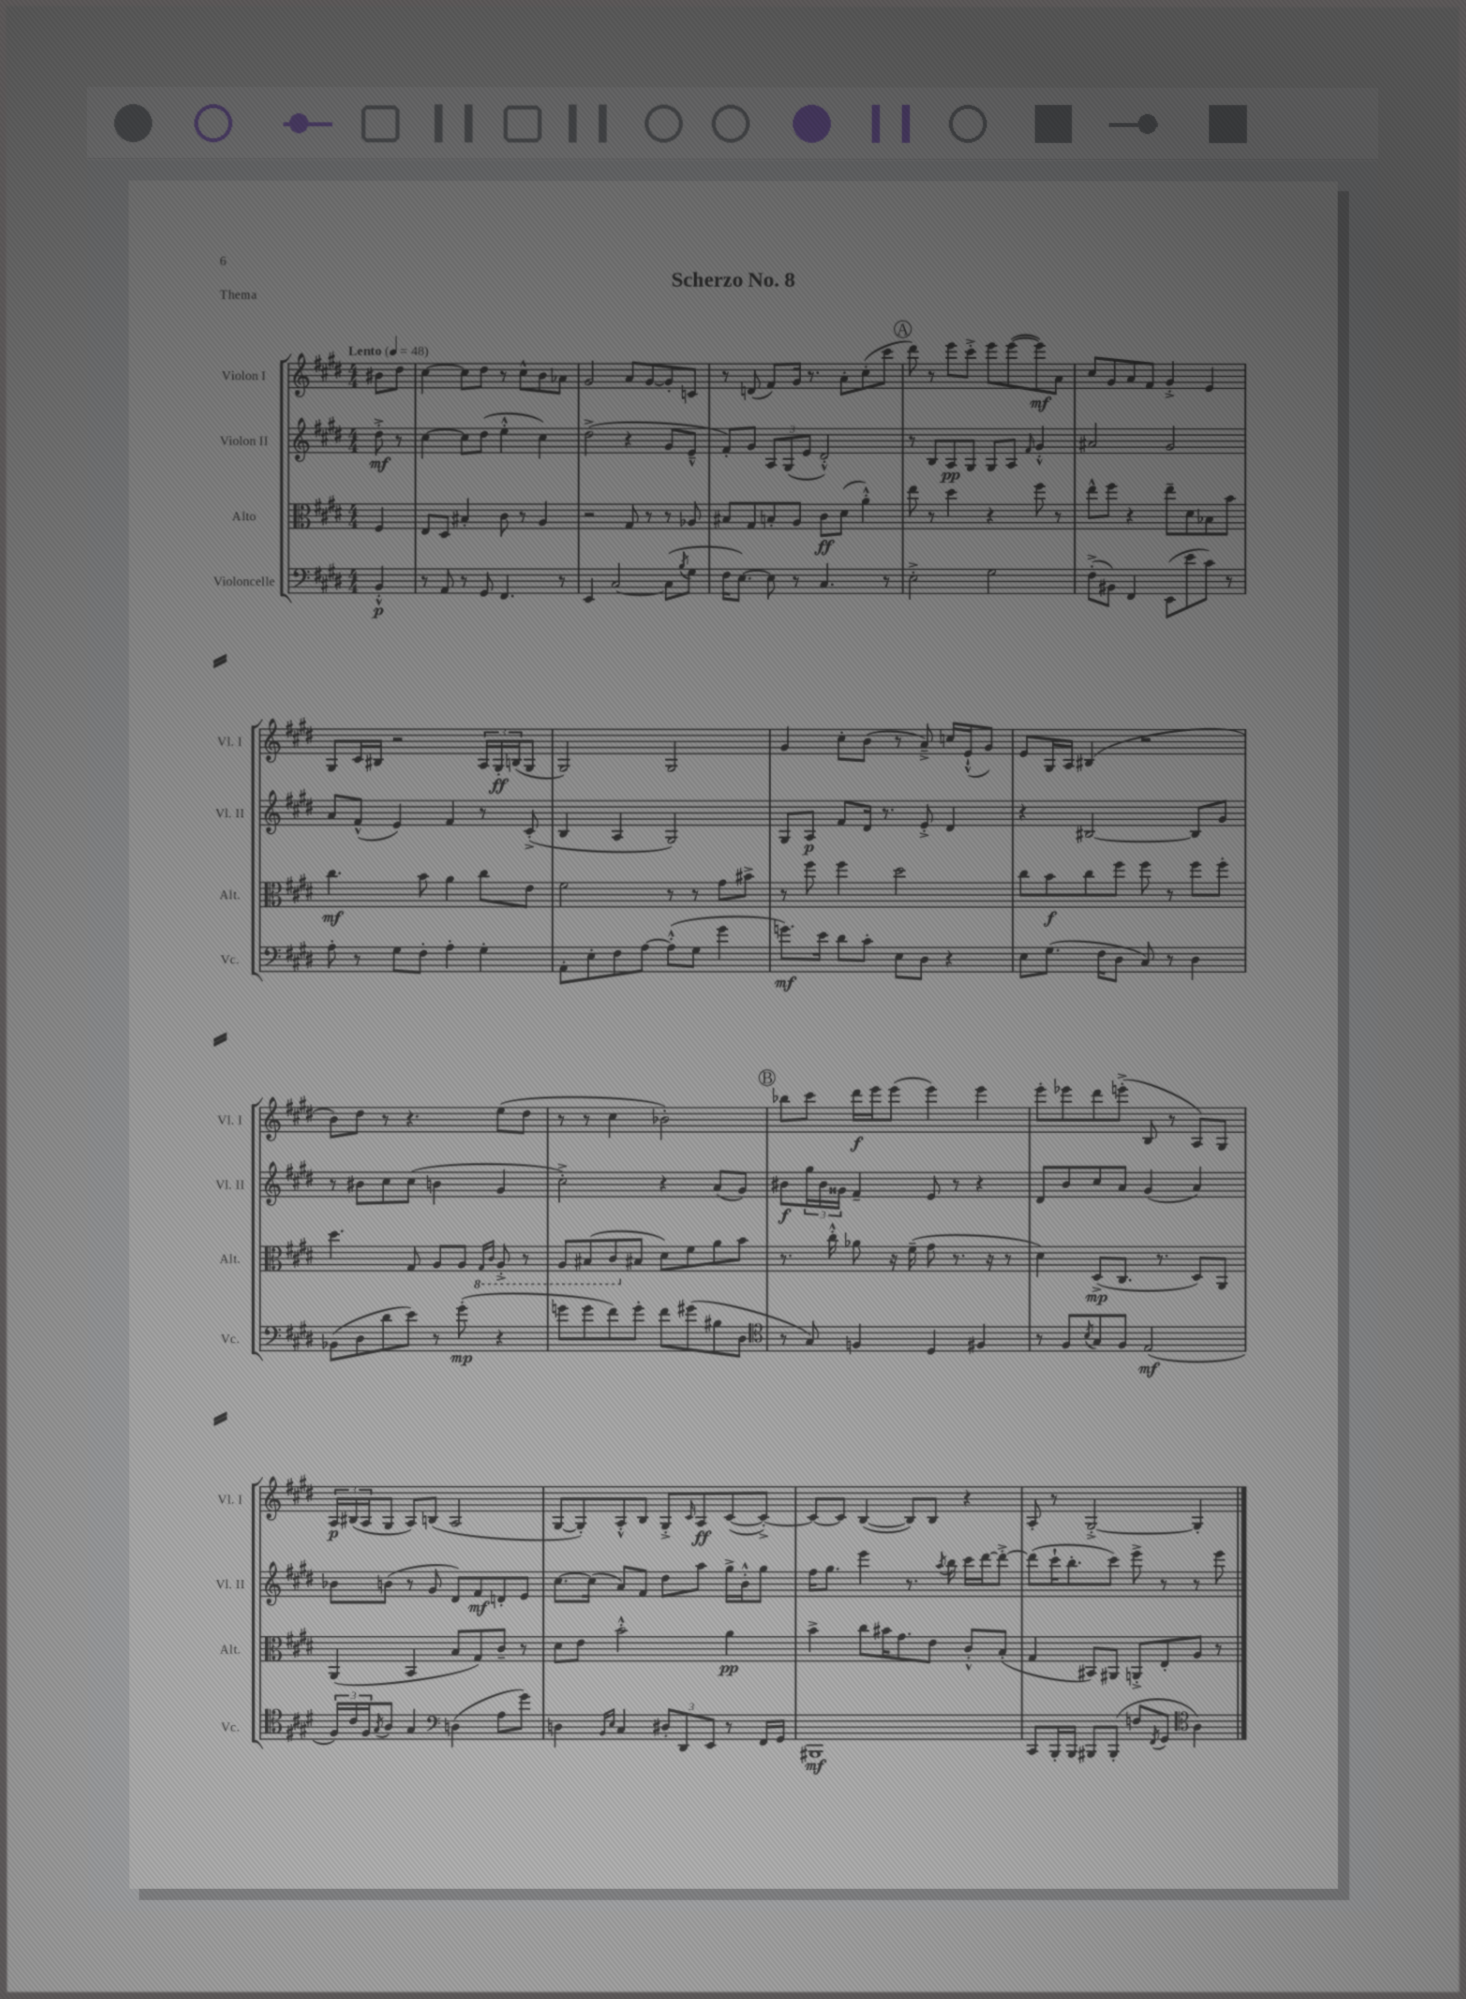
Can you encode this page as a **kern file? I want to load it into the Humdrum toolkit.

**kern	**kern	**kern	**kern
*staff4	*staff3	*staff2	*staff1
*clefF4	*clefC3	*clefG2	*clefG2
*k[f#c#g#d#]	*k[f#c#g#d#]	*k[f#c#g#d#]	*k[f#c#g#d#]
*M4/4	*M4/4	*M4/4	*M4/4
*MM48	*MM48	*MM48	*MM48
4BB'^^/	4F#/	8dd#'^\	8b#\L
.	.	8r	8dd#\J
=	=	=	=
8r	8E/L	[4cc#\	[4cc#\
8AA/	8D#/J	.	.
8r	4B#'/	8cc#\]L	8cc#\]L
8GG#/	.	(8dd#\J	8dd#\J
4.FF#/	8c#\	4ee'^^\	8r
.	8r	.	8cc#^^\L
.	4A/	4cc#\)	8b\
8r	.	.	8a-\J
=	=	=	=
4EE/	2r	(2dd#^\	2g#/
[2C#/	.	.	.
.	8G#/	4r	8a/L
.	8r	.	[8g#/
(8C#\]L	8r	8g#/L	8g#'/]
8qB/	.	.	.
8G#\J	8A-/	8e~^^/J	8c/J
=	=	=	=
16F#\LK	8B#/L	8f#'/L)	8r
[8.E\J)	.	.	.
.	8G#/	8g#/J	(8d/
8E\]	8B'/	12A/L	8f#/L)
.	.	(12G#/	.
8r	8A/J	.	16g#/Jk
.	.	12e/J	.
.	.	.	8.r
4.C#/	8c#\L	2d#'^^/)	.
.	(8d#\J	.	8a'\L
.	4a'^^\)	.	(8cc#'\
8r	.	.	8ccc#\J
=	=	=	=
2E'^\	8ee\	8r	8ddd#\)
.	8r	8B/L	8r
.	4dd#\	8A/	8eee\L
.	.	8G#/J	8ccc#'^\J
2G#\	4r	8G#/L	8eee\L
.	.	8A/J	([8eee\
.	.	16qqf#/	.
.	8ff#\	4g#'^^/	8eee\])
.	8r	.	8a\J
=	=	=	=
(8F#'^\L	8ee^^\L	2a#/	8cc#/L
8BB#\J)	8ff#\J	.	8g#/
4FF#/	4r	.	8a/
.	.	.	8f#/J
(8EE\L	8ee~\L	2g#/	4g#'^/
8e\	8d#\	.	.
8c#\J)	8B-\	.	4e/
8r	8b\J	.	.
=	=	=	=
8A'\	4.cc#\	8a/L	8G#/L
8r	.	(8f#^^/J	16c#/L
.	.	.	16B#/JJ
8G#\L	.	4e/)	2r
8F#'\J	8b\	.	.
4A'\	4a\	4f#/	.
4G#'\	8cc#\L	8r	24A/LL
.	.	.	24G#'/
.	.	.	(24B/J
.	8e\J	(8c#'^/	8G#/J
=	=	=	=
8AA'\L	2f#\	4B/	2G#/)
8E'\	.	.	.
8F#\	.	4A/	.
[8A\J	.	.	.
(8A'^^\]L	8r	2G#/)	2G#/
8G#\J	8r	.	.
4g#\	8g#\L	.	.
.	8b#^\J	.	.
=	=	=	=
8.g\L)	8r	8G#/L	4g#/
.	8ff#\	8A/J	.
16e\Jk	.	.	.
8d#\L	4ff#\	8f#/L	8cc#'\L
8c#'\J	.	16d#/Jk	(8b\J
.	.	8.r	.
8E\L	2dd#\	.	8r
8D#\J	.	8e'^/	8a~^/)
4r	.	4d#/	16cc/LL
.	.	.	(16e`^^/J
.	.	.	8g#/J)
=	=	=	=
8E\L	8cc#\L	4r	8e/L
(8.G#\J	8b\	.	16G#/L
.	.	.	16A/JJ
.	8cc#\	[2B#/	(4B#/
16F#\LK	.	.	.
8D#\J	8ff#\J	.	.
8C#/)	8ff#\	.	2r
8r	8r	.	.
4D#\	8ff#\L	8B#/]L	.
.	8ff#'\J	8g#/J	.
=	=	=	=
(8BB-\L	4.dd#\	8r	8b\L)
8D#\	.	8b#\L	8dd#\J
8d#\	.	8cc#\	8r
8e\J)	8G#/	(8cc#\J	4.r
8r	8A/L	4b\	.
(8g#'\	8A/J	.	.
.	16qqGG#/LL	.	.
.	16qqC#/JJ	.	.
4r	8AA'^/	4g#/	(8ee\L
.	8r	.	8dd#\J
=	=	=	=
8g\L	8AA/L	2cc#'^\)	8r
8g\	(8BB#/	.	8r
8f#\)	8C#/	.	4cc#\
8g'\J	8B#/J	.	.
8f#\L	8d#\L)	4r	2b-'\)
(8g#\	8f#\	.	.
8B#\	8a\	(8a/L	.
8D#\J	8b\J	8g#/J)	.
=	=	=	=
*clefC4	*	*	*
8r	8.r	8b#\L	8bb-\L
8G#/)	.	24gg#\L	8ccc#\J
.	.	24b#\	.
.	16cc#'^^\	.	.
.	.	24g##\JJ	.
4F/	8a-\	4f#~/	16ddd#\LL
.	.	.	16eee\J
.	16r	.	(8eee\J
.	(16f#~\	.	.
4D#/	8g#\	8e/	4eee\)
.	8.r	8r	.
4F#/	.	4r	4eee\
.	16r	.	.
.	8r	.	.
=	=	=	=
8r	4d#\)	8d#/L	8eee'\L
8F#/L	.	8b/	8eee-\
8qB/	.	.	.
8G#/	(8D#^/L	8cc#/	8ddd#\
8F#/J	8.C#/J	8a/J	(8eee'^\J
(2E/	.	(4g#/	8B/
.	8.r	.	.
.	.	.	8r
.	8D#/L)	4a/)	8A/L)
.	8AA/J	.	8G#/J
=	=	=	=
24F#/LL)	(4AA/	8b-\L	24A/LL
24c#/	.	.	(24B#/
24F#/J	.	.	24A/J
8qG#/	.	.	.
8A/J	.	(8b\J	8G#/J
4G#/	4BB/	8r	8A/L)
.	.	8g#/	(8B/J
*clefF4	*	*	*
(4D\	8B/L	8d#/L)	2A/
.	8G#/)	8f#/	.
8A\L	8c#~/J	8d'/	.
8g#\J)	8r	8e/J	.
=	=	=	=
4D\	8d#\L	[8.cc#\L	[8G#/L
.	8e\J	.	8G#'/])
.	.	(16cc#\]Jk	.
16qqBB/LL	.	.	.
16qqE/JJ	.	.	.
4C#/	2b'^^\	8a/L)	8A'^^/
.	.	8f#/J	8B/J
12D#'/L	.	8dd#\L	8G#'^/L
12DD#/	.	.	.
.	.	.	16qqc#/
.	.	8aa\J	8A/
12EE/J	.	.	.
8r	4a\	16gg#^\LL	([8c#/
.	.	16b'^^\J	.
16FF#/LL	.	8gg#\J	8c#'^/_J)
16GG#/JJ	.	.	.
=	=	=	=
1BBB#	4b^\	16ff#\LK	8c#/_L
.	.	8.gg#\J	.
.	.	.	8c#/]J
.	8cc#\L	4eee\	([4B/
.	16b#\K	.	.
.	8.g#\	.	.
.	.	8.r	8B/]L)
.	8e\J	.	8B/J
.	.	8qaa/	.
.	.	16bb\	.
.	8c#'^^/L	16ccc#\LL	4r
.	.	[16ddd#\J	.
.	(8B'/J	8ddd#'^\_J	.
=	=	=	=
8CC#/L	4G#/	(8ddd#\]L	8A'/
16BBB'/L	.	16ccc#`\K	8r
16BBB/JJ	.	8.bb'\	.
8BBB#/L	8BB#/L)	.	[2G#'^/
(8BBB#'/J	8AA#/J	8ccc#\J)	.
8F/L	8AA'^/L	8eee^\	.
8qFF#/	.	.	.
8GG#/J	8E'/	8r	.
*clefC4	*	*	*
4A\)	8A/J	8r	4G#'/]
.	8r	8eee\	.
==	==	==	==
*-	*-	*-	*-
